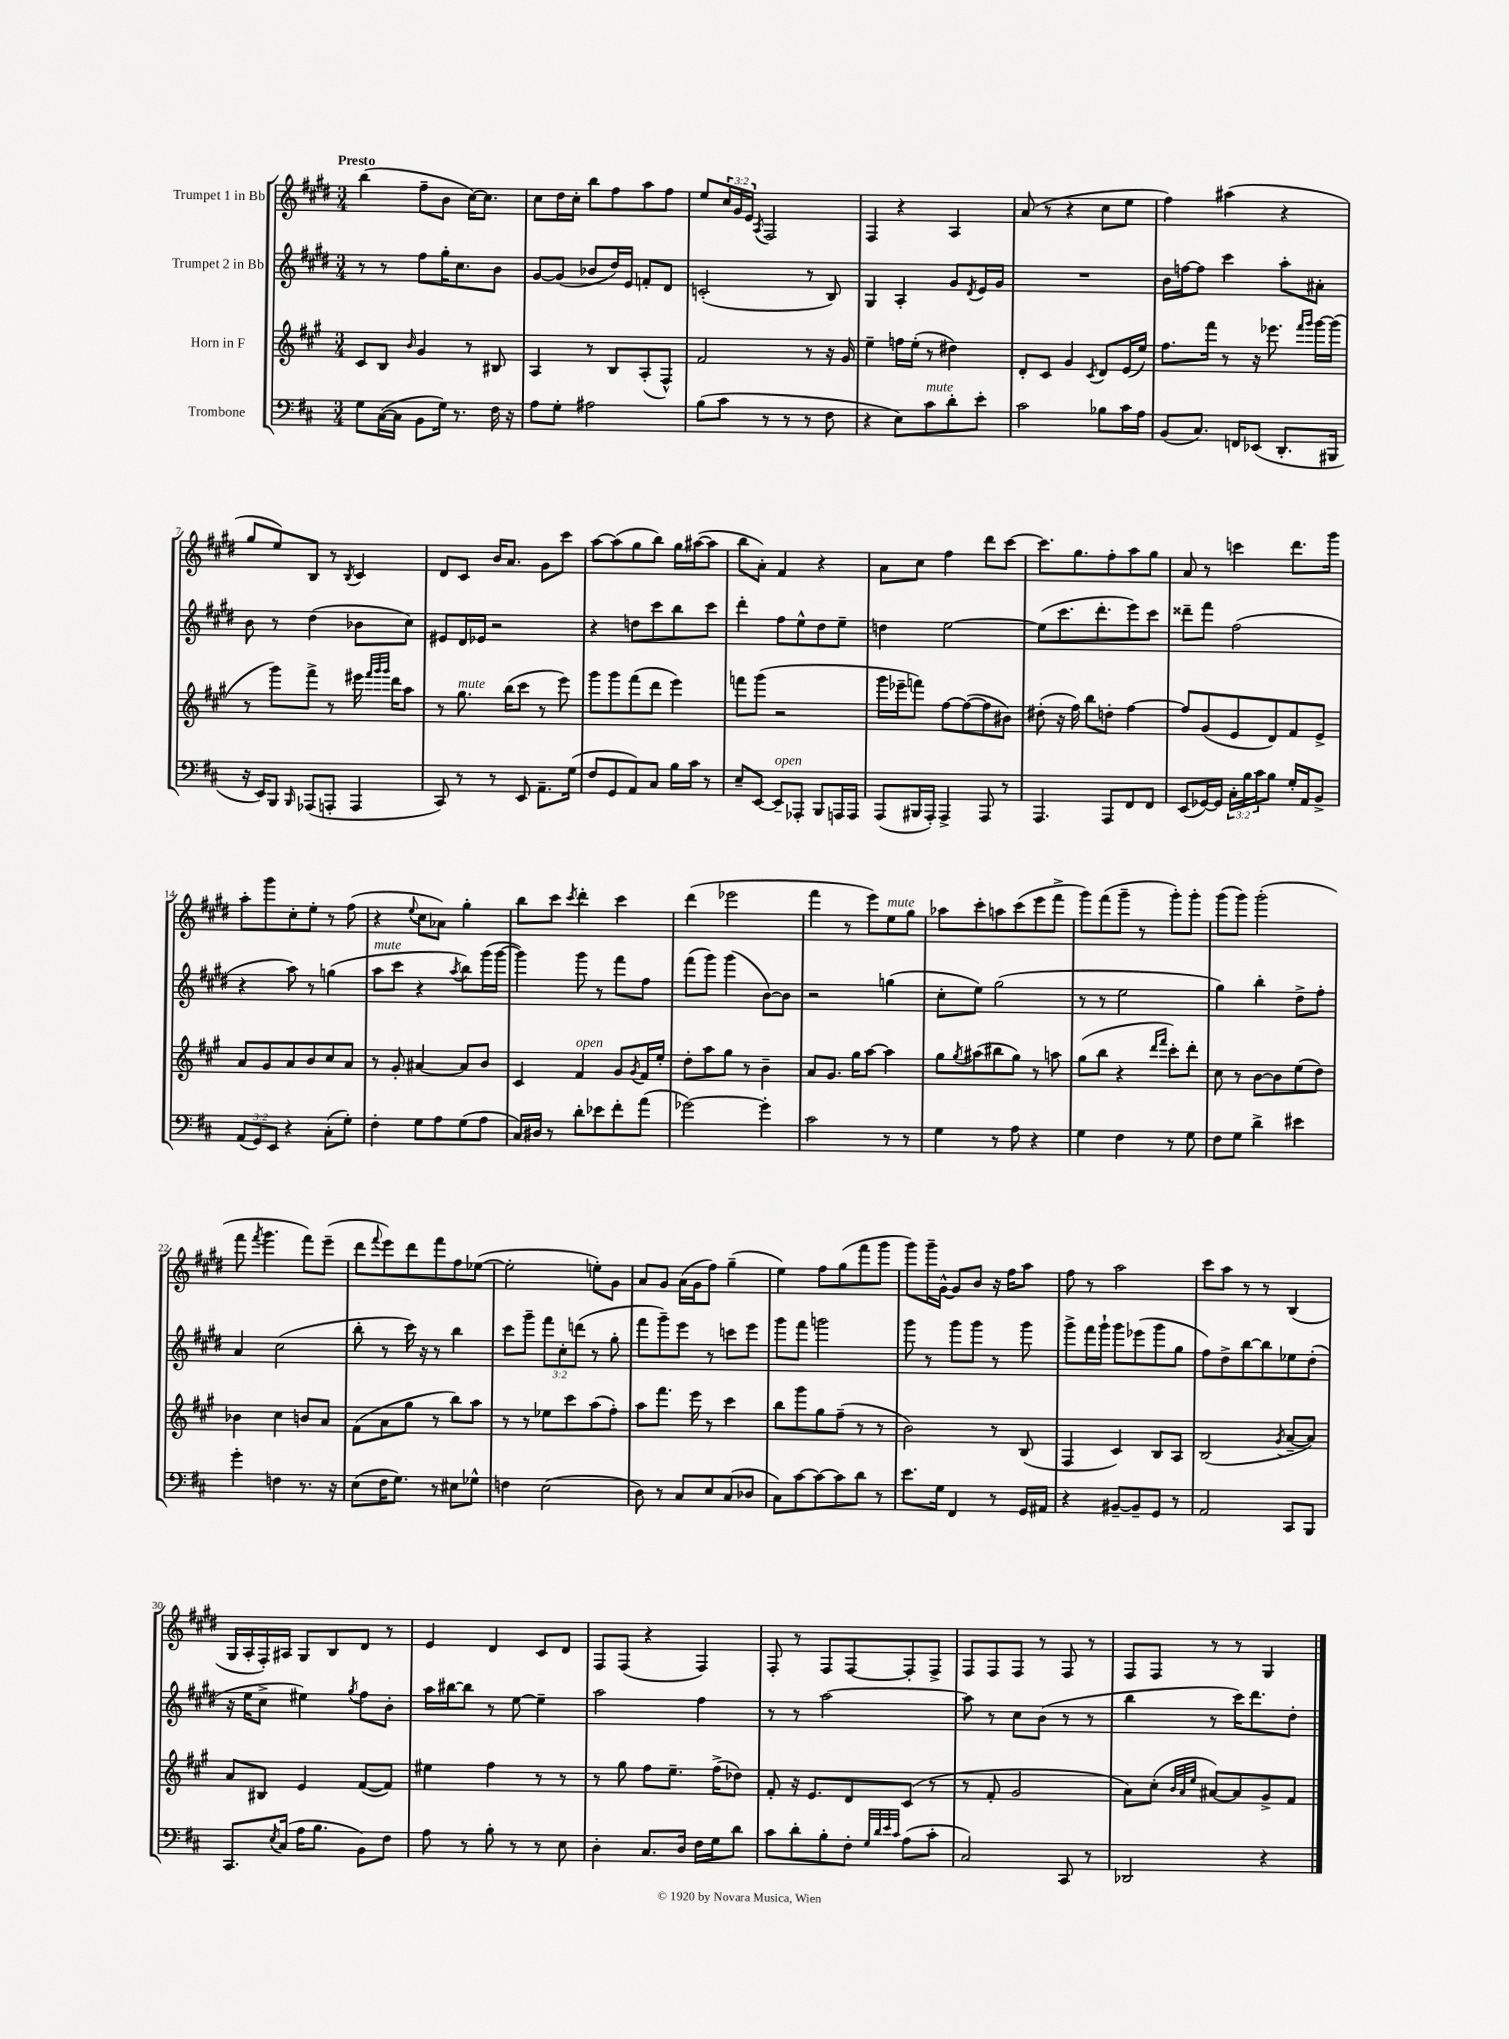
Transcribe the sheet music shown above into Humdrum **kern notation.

**kern	**kern	**kern	**kern
*part4	*part3	*part2	*part1
*staff4	*staff3	*staff2	*staff1
*I"Trombone	*I"Horn in F	*I"Trumpet 2 in Bb	*I"Trumpet 1 in Bb
*clefF4	*clefG2	*clefG2	*clefG2
*k[f#c#]	*k[f#c#g#]	*k[f#c#g#d#]	*k[f#c#g#d#]
*M3/4	*M3/4	*M3/4	*M3/4
=1	=1	=1	=1
!	!	!	!LO:TX:a:B:t=Presto
8G\L	8c#/L	8r	(4bb\
([16C#\L	8B/J	8r	.
16C#\JJ]	.	.	.
.	16qqb/	.	.
8BB\L	4g#/	8ff#\L	8ff#~\L
16G\Jk)	.	16gg#'\K	8b\J
8.r	.	8.cc#\	.
.	8r	.	[16cc#\KL)
.	.	.	8.cc#\J]
16F#\	8B#X/	8b\J	.
16r	.	.	.
=2	=2	=2	=2
8A\L	4A/	[8g#/L	8cc#\L
8G'\J	.	(8g#/J]	16dd#\L
.	.	.	16cc#'\JJ
2A#X\	8r	8b-X/L	8bb\L
.	8B/L	16dd#/L)	8ff#\
.	.	16e/JJ	.
.	(8A'/	8fn'/L	8aa\
.	8F#^^/J)	8d#/J	8ff#\J
=3	=3	=3	=3
(8B\L	2f#/	(2cn'/	8ee/L
8c#\J	.	.	24cc#/L
.	.	.	24g#/
.	.	.	24e/JJ
.	.	.	8qA/
8r	.	.	2F#/
8r	.	.	.
8r	8r	8r	.
8F#\	16r	8B/)	.
.	16g#/	.	.
=4	=4	=4	=4
4r	4ee~\	4G#/	4F#/
8E\L)	16ffn\LL	4A'/	4r
.	(16ee'\JJ	.	.
!LO:TX:a:i:t=mute	!	!	!
8c#\	8r	.	.
8d'\	4dd#X\)	8g#/L	4A/
.	.	8qd#/	.
8e'\J	.	16e/L	.
.	.	16g#/JJ	.
=5	=5	=5	=5
2c#\	8d'/L	2.r	(8a/
.	8c#/J	.	8r
.	4g#/	.	4r
.	8qc#/	.	.
8B-X\L	8d/L	.	8cc#\L
16c#\L	(16e/L	.	8ee\J
16A\JJ	16ee/JJ)	.	.
=6	=6	=6	=6
(8BB/L	8.ff#\L	16b\LL	4ff#\)
.	.	[16ffn\J	.
8.C#/J)	.	8ff\J]	.
.	16fff#\Jk	.	.
.	8r	4ccc#\	(4aa#X\
16FFn/KL	.	.	.
(8EE-X/J	16r	.	.
.	8.eee-X\	.	.
8.DD'/L	.	8aa'\L	4r
.	16qqfff#/LL	.	.
.	16qqggg#/JJ	.	.
.	[16ggg#\LL	8a#X'\J	.
16BBB#X/Jk	(16ggg#\JJ]	.	.
!!LO:LB:g=z
=7	=7	=7	=7
16r	8r	8b\	8gg#/L
16EE/KL)	.	.	.
8BBB/J	8ggg#\L)	8r	8ee/)
16qqBBB/	.	.	.
(8AAA-X/L	8fff#^\J	(4dd#\	8B/J
8AAAn'/J	8r	.	8r
.	.	.	8qB/
4AAA/	16eee#X\	8b-X\L	4c#/
.	32qqfff#/LLL	.	.
.	32qqggg#/	.	.
.	32qqggg#/JJJ	.	.
.	16ddd\KL	.	.
.	8aa\J	8cc#\J)	.
=8	=8	=8	=8
8CC#/)	8r	8e#X/L	8d#/L
!	!LO:TX:a:i:t=mute	!	!
8r	8.gg#\	16d#/L	8c#/J
.	.	16e-X/JJ	.
8r	.	2r	16b/KL
.	(16bb\KL	.	8.a/J
8EE/	8ccc#\J	.	.
8.AA~\L	8r	.	8g#\L
.	8eee\)	.	8ccc#\J
(16G\Jk	.	.	.
=9	=9	=9	=9
8F#/L	8ggg#\L	4r	[8aa\L
8GG/	8ggg#\	.	(8aa\]
8AA/)	(8fff#\	8ddn\L	8gg#\
8C#/J	8ddd\J	8ccc#\	8bb\J)
16B\LL	4eee\)	8bb\	16gg#\LL
16c#\JJ	.	.	([16aa#X\J
8r	.	8ccc#\J	8aa#\J]
=10	=10	=10	=10
8E~/L	8fffn\L	4ddd#'\	8bb\L
[8EE/J	(8ggg#\J	.	8a'\J)
!LO:TX:a:i:t=open	!	!	!
8EE~/L]	2r	8ff#\L	4f#/
8AAA-X'/J	.	8ee^^\	.
8BBB/L	.	8dd#\	4r
16AAAn/L	.	8ee~\J	.
16AAA/JJ	.	.	.
=11	=11	=11	=11
(8AAA/L	16ggg#\LL	4ddn\	8a\L
.	16eee-X~\J	.	.
16BBB#X/L	8fffn\J)	.	8cc#\J
16AAA'/JJ)	.	.	.
4AAA^/	[8ff#\L	[2ee\	4ff#\
.	(8ff#\_	.	.
8AAA/	8ff#\]	.	8ddd#\L
8r	8b#X\J)	.	[8ccc#\J
=12	=12	=12	=12
4.AAA/	(8dd#X'\	(8ee\L]	8.ccc#\L]
.	16r	8.ccc#\	.
.	16ff#\)	.	8.gg#\
.	8bb\L	.	.
.	.	8.ddd#'\	.
8AAA/L	8ddn'\J	.	8ff#'\
8FF#/	[4ff#\	8eee\)	8aa\
8FF#/J	.	8ccc#\J	8gg#\J
=13	=13	=13	=13
(8EE/L	8ff#/L]	8ddd##X~\L	8a/
[16GG-X/L)	(8g#/	8fff#\J	8r
16GG-/JJ]	.	.	.
24C#'\LL	8e/	(2ff#\	4cccn\
24B\	.	.	.
24c#\J	.	.	.
8B\J	8d/)	.	.
16G'/LL	8f#/	.	8.ddd#\L
16AA/J	.	.	.
8BB^/J	8e^/J	.	.
.	.	.	16ggg#\Jk
!!LO:LB:g=z
=14	=14	=14	=14
(12AA/L	8a/L	4r	8aa'\L
12GG/)	.	.	.
.	8g#/	.	8ggg#\
12EE/J	.	.	.
4r	8a/	8aa\)	8cc#'\
.	8b/	8r	8ee'\J
(8C#'\L	8cc#/	(4ggn\	8r
8G'\J)	8a/J	.	(8ff#\
=15	=15	=15	=15
!	!	!LO:TX:a:i:t=mute	!
4F#'\	8r	8aa\L	4r
.	8g#'/	8ccc#\J	.
.	.	.	8qqee/
8G\L	[4a#X/	4r	8cc#\L
8A\	.	.	8a-X\J)
.	.	8qaa/	.
(8G\	8a#/L]	8bb\L)	4gg#'\
8A\J	8b/J	(16ggg#\L	.
.	.	[16ggg#\JJ	.
=16	=16	=16	=16
16C#/LL)	4c#/	4ggg#\])	8bb\L
16D#X/JJ	.	.	.
8r	.	.	8ccc#\J
.	.	.	8qccc#/
!	!LO:TX:a:i:t=open	!	!
8d'\L	4f#/	8ggg#\	4ddd#'\
8e-X\	.	8r	.
8f#'\	8g#/L	8fff#\L	4ccc#\
.	8qg#/	.	.
(8a\J	16f#/L	8ff#\J	.
.	16ee'/JJ	.	.
=17	=17	=17	=17
[2g-X\)	8dd'\L	(8fff#\L	(4ddd#\
.	8aa\	8ggg#\J)	.
.	8gg#\J	(4ggg#\	2eee-X\
.	8r	.	.
4g-'\]	4b~\	[8b\L)	.
.	.	8b\J]	.
=18	=18	=18	=18
2c#\	8a/L	2r	4fff#\
.	8.g#/J	.	.
.	.	.	8r
.	16gg#\KL	.	.
.	[8aa\J	.	8eee\L)
!	!	!	!LO:TX:a:i:t=mute
8r	4aa\]	(4ggn\	8ee\
8r	.	.	8gg#\J
=19	=19	=19	=19
4G\	8gg#\L	8cc#'\L	8aa-X\L
.	8qgg#/	.	.
.	(8aa#X\	8ee\J)	8ccc#'\
8r	8bb#X\	(2gg#\	8aan\
8A\	8gg#\J)	.	(8ccc#\
4r	8r	.	8eee\
.	8aan\	.	8fff#^\J
=20	=20	=20	=20
4G\	(8gg#\L	8r	8ggg#\L)
.	8bb\J	8r	(8fff#\
4F#\	4r	2ee\	8ggg#~\J
.	.	.	8r
.	16qqddd/LL	.	.
.	16qqfff#/JJ	.	.
8r	8ccc#'\L)	.	8ggg#'\L)
8G\	8ddd'\J	.	8ggg#'\J
=21	=21	=21	=21
8F#\L	8cc#\	4gg#\)	(8ggg#\L
8G\J	8r	.	8ggg#\J)
4d^\	[8b\L	4bb'\	(2ggg#'\
.	8b\]	.	.
4e#X\	(8ee\	8dd#^\L	.
.	8dd\J)	8ff#'\J	.
!!LO:LB:g=z
=22	=22	=22	=22
4g'\	4b-X\	4a/	8fff#\
.	.	.	8qfff#/
.	.	.	4.ggg#\
4Fn\	4cc#\	(2cc#\	.
8.r	8bn/L	.	8fff#\L)
.	8a/J	.	(8eee~\J
16r	.	.	.
=23	=23	=23	=23
(8E\L	(8f#\L	8bb'\	8ddd#\L
.	.	.	8qqfff#/
16F#\K	8a\	8r	8eee\)
8.G\J)	.	.	.
.	8gg#\J	16ccc#\)	8ddd#\
.	.	16r	.
8r	8r	8r	8fff#\
8E#X\L	8bb\L)	4bb\	8ff#\
8G-X^^\J	8aa\J	.	([8ee-X\J
=24	=24	=24	=24
4Fn\	8r	8ccc#\L	2ee-'\]
.	8r	8ggg#~\J	.
(2E\	8ee-X\L	12fff#\L	.
.	.	12cc#'\	.
.	8ccc#\	.	.
.	.	(12dddn\J	.
.	(8aa\	8r	8een'\L)
.	8ff#'\J)	8gg#'\	8g#\J
=25	=25	=25	=25
8D\)	8aa\L	8fff#\L	8a/L
8r	8.fff#\J	8ggg#~\)	8g#/J
8C#/L	.	8eee\J	(16a\LL
.	16eee\	.	16g#\J
8E/	8r	8r	8ff#\J)
(8C#/	4ccc#\	8cccn\L	(4gg#~\
8D-X/J	.	8eee\J	.
=26	=26	=26	=26
8C#\L)	8bb\L	8ggg#\L	4ee\)
[8c#\	8ggg#\	8fff#\J	.
8c#\_	8gg#\	2gggn\	8ff#\L
8c#\]	(8ff#~\J	.	(8gg#\
8d\J	8r	.	8fff#\
8r	8r	.	8ggg#\J
=27	=27	=27	=27
8.e\L	2b\)	8ggg#\	8ggg#\L)
.	.	8r	16ggg#~\L
16G\Jk	.	.	[16g#^^\JJ
4FF#/	.	8ggg#\L	8g#/L]
.	.	8ggg#\J	8b/J
8r	8r	8r	16r
.	.	.	16ff#\KL
16GG/LL	(8B/	8ggg#\	8aa\J
16AA#X/JJ	.	.	.
=28	=28	=28	=28
4r	4F#/	8ggg#^\L	8ff#\
.	.	16fff#\L	8r
.	.	16ggg#`\JJ	.
[8BB#X~/L	4c#/)	8ggg#\L	2aa\
8BB#~/]	.	(8eee-X\	.
8GG/J	8B/L	8ggg#\	.
8r	8A/J	8gg#\J	.
=29	=29	=29	=29
2AA/	(2B/	8ff#\L)	8ccc#\L
.	.	8dd#^\	8aa\J
.	.	[8bb\	8r
.	.	8bb\]	8r
.	8qg#/	.	.
8CC#/L	[8a~/L	8ee-X\	(4B/
8BBB/J	8a/J])	(8dd#'\J	.
!!LO:LB:g=z
=30	=30	=30	=30
8.CC#/L	8a/L	16r	16G#/LL
.	.	16ee\KL	16A'/
.	8B#X/J	8cc#^\J	16F#'/)
8qE/	.	.	.
(16C#/Jk	.	.	16A#X/JJ
16A\KL	4e/	4ee#X\)	8G#/L
8.B\J	.	.	.
.	.	.	8B/
.	.	8qgg#/	.
8BB\L)	([8f#/L	8ff#\L	8d#/J
8F#\J	8f#/J])	8b'\J	8r
=31	=31	=31	=31
8A\	4ee#X\	16aa\LL	4e/
.	.	[16bb#X\J	.
8r	.	8bb#\J]	.
8B'\	4ff#\	8r	4d#/
8r	.	[8ee\	.
8r	8r	4ee~\]	8c#/L
8E\	8r	.	8d#/J
=32	=32	=32	=32
4D'\	8r	2aa\	8F#/L
.	8gg#\	.	(8F#/J
8.C#/L	8ff#\L	.	4r
.	8.ee~\J	.	.
16D/Jk	.	.	.
16F#\LL	.	4ff#\	4F#/)
16G\J	(16ff#^\KL	.	.
8d\J	8dd-X\J)	.	.
=33	=33	=33	=33
8c#\L	8f#'/	8r	8F#'/
8d'\	16r	8r	8r
.	8.e/L	.	.
8B'\	.	[2aa\	8F#/L
8F#'\J	8d/	.	[8F#/
32qqG/LLL	.	.	.
32qqd/	.	.	.
32qqe/	.	.	.
32qqc#/JJJ	.	.	.
(8A\L	(8c#/J	.	8F#'/]
8c#'\J	8r	.	8F#^/J
=34	=34	=34	=34
2C#/)	8r	8aa\]	8F#/L
.	8f#'/	8r	8F#/
.	2g#/	8cc#\L	8F#/J
.	.	(8b\J	8r
8CC#/	.	8r	8F#/
8r	.	8r	8r
=35	=35	=35	=35
2DD-X/	8a\L)	4bb\	8F#/L
.	(8cc#'\J	.	8F#/J
.	32qqb/LLL	.	.
.	32qqa/	.	.
.	32qqee/JJJ	.	.
.	[8a#X/L)	8r	8r
.	8a#/]	16ccc#\KL)	8r
.	.	8.ddd#\	.
4r	8g#^/	.	4G#/
.	8f#/J	8dd#'\J	.
==	==	==	==
*-	*-	*-	*-
